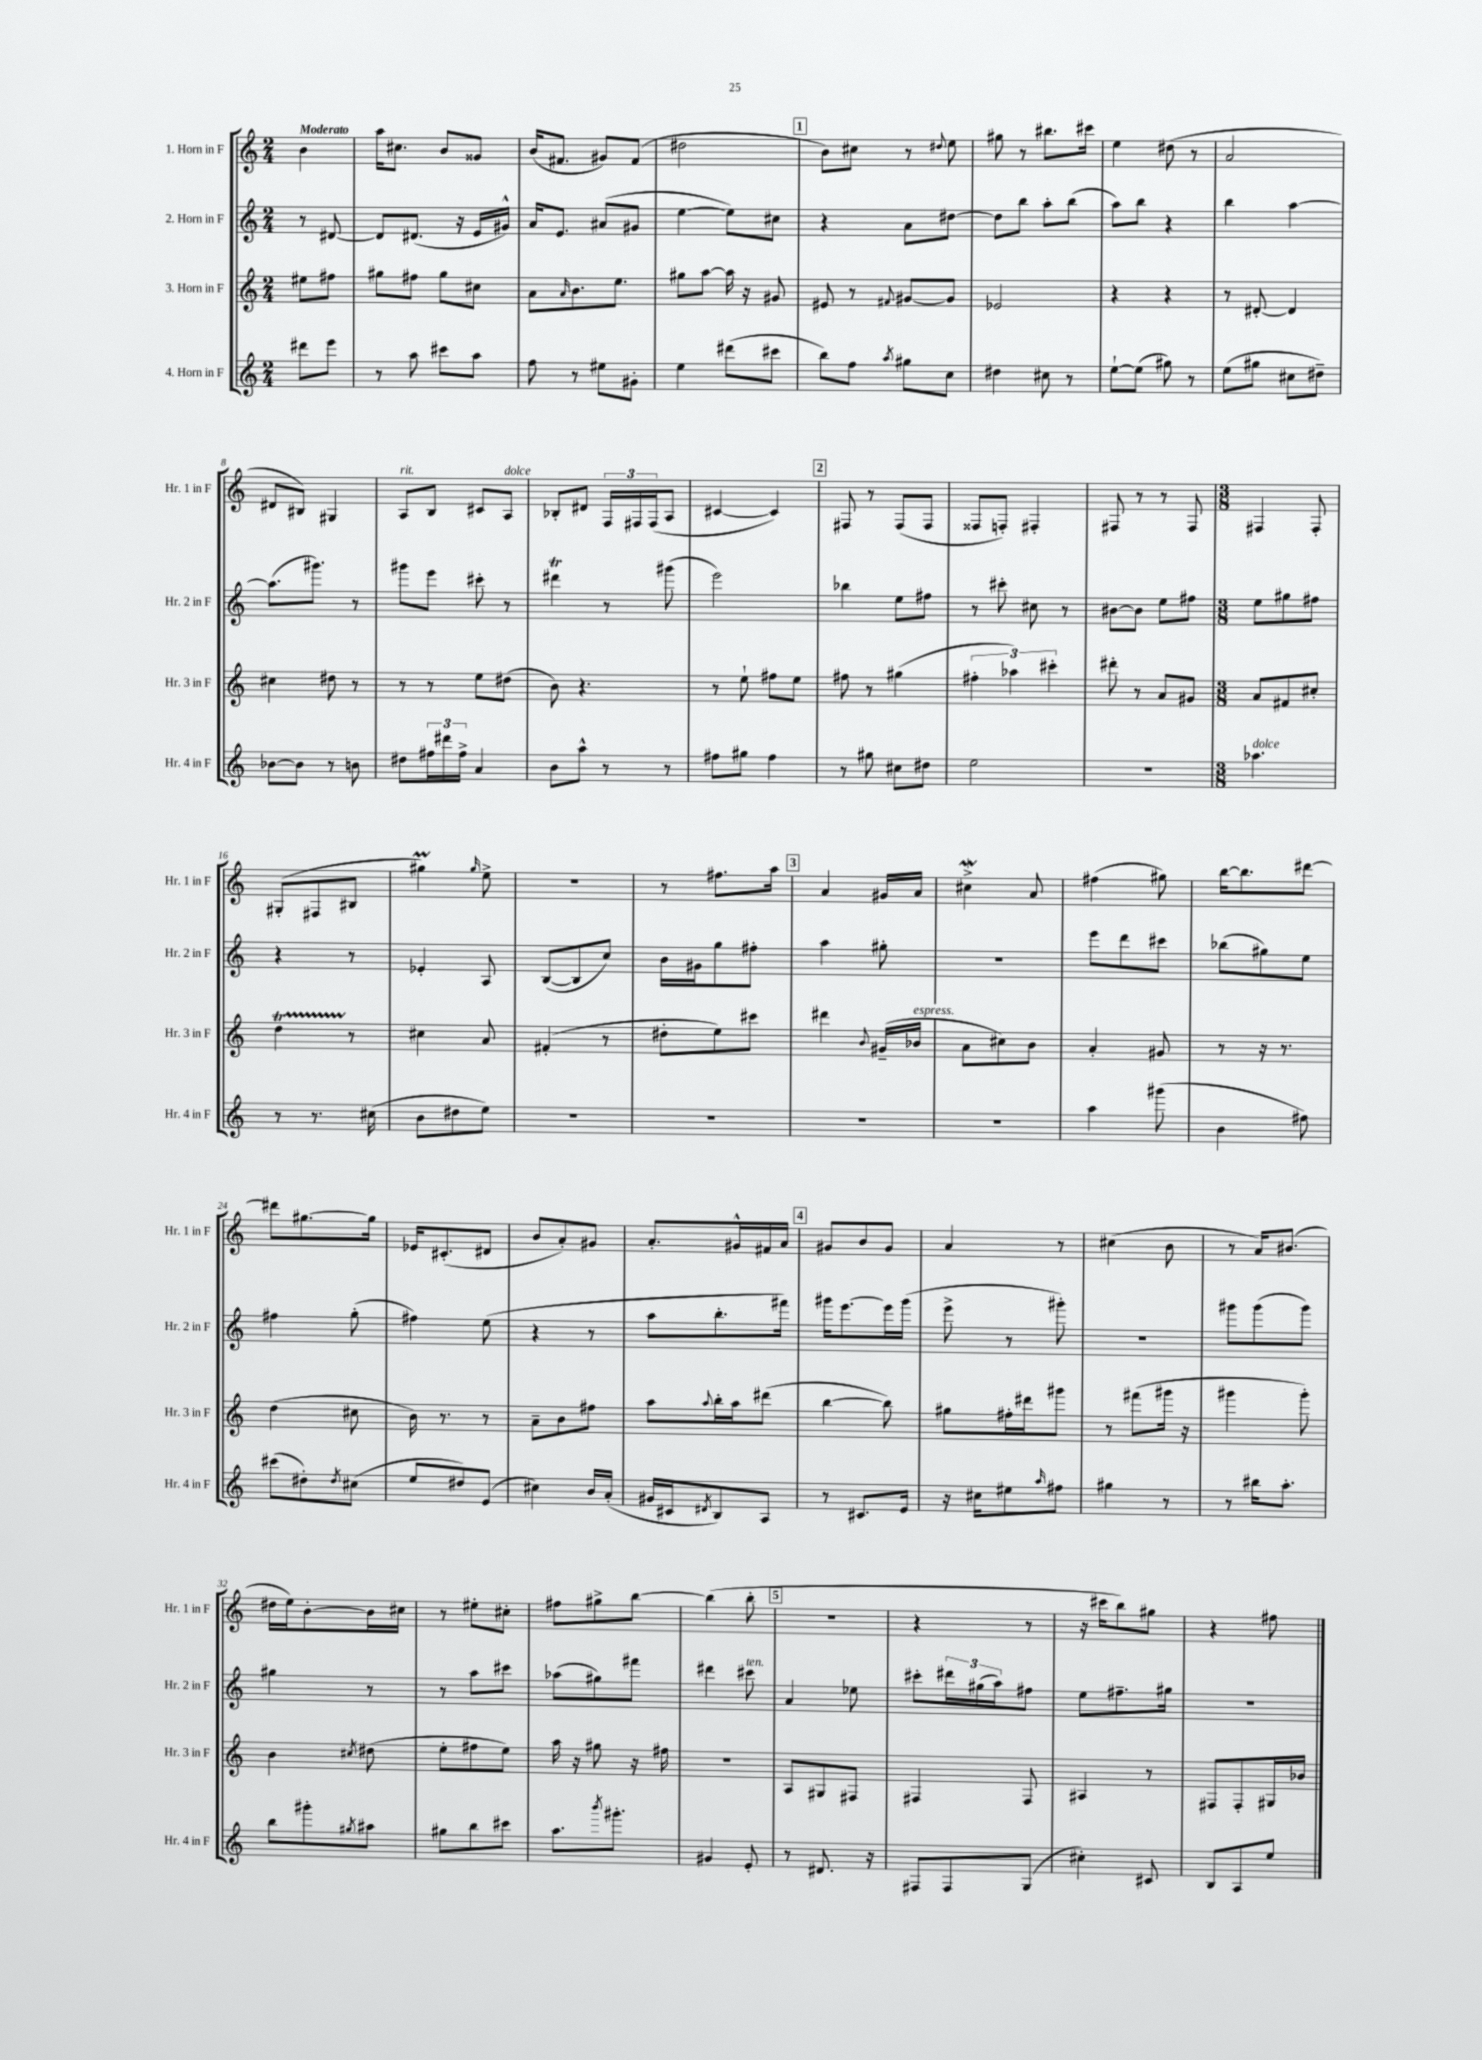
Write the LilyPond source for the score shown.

<<
\new StaffGroup <<
\new Staff = "s0" \with { instrumentName = "1. Horn in F" shortInstrumentName = "Hr. 1 in F" } {
    \clef treble \key c \major \numericTimeSignature \time 2/4 \partial 4 \tempo "Moderato"
    b'4 |
    a''16 cis''8. b'8 gisis'8 |
    b'16( fis'8. gis'8) fis'8( |
    dis''2 |
    \mark \markup { \box "1" } b'8) cis''8 r8 \appoggiatura { dis''8 } e''8 |
    gis''8 r8 bis''8. cis'''16 |
    e''4 dis''8( r8 |
    a'2 |
    dis'8 bis8) gis4 |
    a8^\markup { \italic "rit." } b8 cis'8 a8^\markup { \italic "dolce" } |
    bes8-. dis'8 \tuplet 3/2 { f16 fis16 fis16( } a8 |
    cis'4~ cis'4) |
    \mark \markup { \box "2" } fis8 r8 fis8( fis8 |
    fisis8 f8-.) fis4-. |
    fis8 r8 r8 fis8 |
    \numericTimeSignature \time 3/8 fis4 fis8-. |
    gis8-.( fis8 bis8 |
    gis''4\prall) \grace { gis''16 } e''8-> |
    R4. |
    r8 fis''8. a''16 |
    \mark \markup { \box "3" } a'4 gis'16 a'16 |
    cis''4->\mordent a'8 |
    fis''4( gis''8) |
    b''16~ b''8. dis'''8~ |
    dis'''8 gis''8.~ gis''16 |
    ees'16 cis'8.-.( dis'8 |
    b'8 a'8-.) gis'8 |
    a'8.-. gis'16-^ fis'16 a'16 |
    \mark \markup { \box "4" } gis'8 b'8 gis'8 |
    a'4 r8 |
    cis''4( b'8 |
    r8 a'16) bis'8.( |
    dis''16 e''16) b'8~-. b'16 cis''16 |
    r8 eis''8-. cis''8-. |
    fis''8 gis''8-> b''8~ |
    b''4( b''8-. |
    \mark \markup { \box "5" } r4. |
    r4 r8 |
    r16 cis'''16 b''8) gis''8 |
    r4 fis''8 \bar "|." |
}
\new Staff = "s1" \with { instrumentName = "2. Horn in F" shortInstrumentName = "Hr. 2 in F" } {
    \clef treble \key c \major \numericTimeSignature \time 2/4 \partial 4
    r8 dis'8~ |
    dis'8 dis'8.( r16 e'16 gis'16-^) |
    a'16 e'8. ais'8( gis'8 |
    e''4~ e''8) cis''8 |
    \mark \markup { \box "1" } r4 a'8 dis''8~ |
    dis''8 b''8 a''8-. b''8( |
    a''8) b''8 r4 |
    b''4 a''4~ |
    a''8.( gis'''8.) r8 |
    gis'''8 e'''8 cis'''8-. r8 |
    dis'''4\trill r8 gis'''8( |
    e'''2) |
    \mark \markup { \box "2" } bes''4 e''8 fis''8 |
    r8 cis'''8-. cis''8 r8 |
    bis'8~ bis'8 e''8 fis''8 |
    \numericTimeSignature \time 3/8 e''8 gis''8 fis''8 |
    r4 r8 |
    ees'4-. a8 |
    b8~( b8 c''8) |
    b'16 gis'16 g''8 fis''8-. |
    \mark \markup { \box "3" } a''4 gis''8-. |
    r4. |
    e'''8 d'''8 cis'''8 |
    bes''8( gis''8) e''8 |
    fis''4 g''8-.( |
    fis''4) e''8( |
    r4 r8 |
    a''8 b''8.-. fis'''16) |
    \mark \markup { \box "4" } gis'''16 e'''8.~ e'''16 gis'''16( |
    e'''8-> r8 gis'''8-.) |
    r4. |
    gis'''8 gis'''8( gis'''8) |
    gis''4 r8 |
    r8 a''8 cis'''8 |
    aes''8( gis''8) fis'''8 |
    dis'''4 cis'''8^\markup { \italic "ten." } |
    \mark \markup { \box "5" } a'4 ees''8 |
    cis'''8-. \tuplet 3/2 { dis'''16 gis''16( a''16) } fis''8 |
    e''8 fis''8.-- gis''16 |
    R4. \bar "|." |
}
\new Staff = "s2" \with { instrumentName = "3. Horn in F" shortInstrumentName = "Hr. 3 in F" } {
    \clef treble \key c \major \numericTimeSignature \time 2/4 \partial 4
    eis''8 fis''8 |
    gis''8 fis''8 gis''8 cis''8 |
    a'8 \grace { a'16 } b'8. e''8. |
    gis''8 a''8~ a''16 r16 gis'8 |
    \mark \markup { \box "1" } eis'8 r8 \appoggiatura { fis'8 } gis'8~ gis'8 |
    ees'2 |
    r4 r4 |
    r8 dis'8~-. dis'4 |
    cis''4 dis''8 r8 |
    r8 r8 e''8 dis''8( |
    b'8) r4. |
    r8 e''8-! fis''8 e''8 |
    \mark \markup { \box "2" } fis''8 r8 gis''4( |
    \tuplet 3/2 { fis''4-. aes''4) cis'''4-. } |
    dis'''8-. r8 a'8 gis'8 |
    \numericTimeSignature \time 3/8 a'8 fis'8 cis''8-. |
    d''4\startTrillSpan r8\stopTrillSpan |
    cis''4 a'8 |
    fis'4-.( r8 |
    dis''8-. e''8) cis'''8 |
    \mark \markup { \box "3" } dis'''4 \appoggiatura { b'8 } gis'16--( bes'16^\markup { \italic "espress." } |
    a'8 cis''8) b'8 |
    a'4-. gis'8 |
    r8 r16 r8. |
    d''4( cis''8 |
    b'16) r8. r8 |
    a'8-- b'8 fis''8 |
    a''8 \appoggiatura { a''8 } b''16-. a''16 dis'''8( |
    \mark \markup { \box "4" } b''4~ b''8) |
    gis''8 fis''16-. dis'''16 gis'''8 |
    r8 fis'''8( gis'''16 r16 |
    gis'''4 gis'''8-.) |
    b'4 \acciaccatura { cis''8 } dis''8( |
    e''8-. fis''8 e''8) |
    a''16 r16 gis''8 r16 fis''16 |
    r4. |
    \mark \markup { \box "5" } a8 gis8 fis8 |
    fis4 fis8 |
    ais4 r8 |
    fis8 fis8-. gis16 bes'16 \bar "|." |
}
\new Staff = "s3" \with { instrumentName = "4. Horn in F" shortInstrumentName = "Hr. 4 in F" } {
    \clef treble \key c \major \numericTimeSignature \time 2/4 \partial 4
    dis'''8 e'''8 |
    r8 a''8 cis'''8 a''8 |
    f''8 r8 eis''8 gis'8-. |
    e''4 dis'''8( cis'''8 |
    \mark \markup { \box "1" } b''8) f''8 \acciaccatura { a''8 } gis''8 c''8 |
    dis''4 cis''8 r8 |
    e''8~-! e''8( gis''8) r8 |
    e''8( gis''8 cis''8 dis''8--) |
    bes'8~ bes'8 r8 b'8 |
    dis''8 \tuplet 3/2 { fis''16 dis'''16 fis''16-> } a'4 |
    b'8 a''8-^ r8 r8 |
    fis''8 gis''8 fis''4 |
    \mark \markup { \box "2" } r8 gis''8 cis''8 dis''8 |
    e''2 |
    R2 |
    \numericTimeSignature \time 3/8 aes''4.^\markup { \italic "dolce" } |
    r8 r8. cis''16( |
    b'8 dis''8 e''8) |
    R4. |
    R4. |
    \mark \markup { \box "3" } R4. |
    R4. |
    a''4 gis'''8( |
    b'4 fis''8) |
    cis'''8( dis''8-.) \acciaccatura { dis''8 } cis''8( |
    e''8 dis''8) e'8( |
    cis''4) b'16 a'16-.( |
    gis'16 cis'16 \acciaccatura { dis'8 } b8) a8 |
    \mark \markup { \box "4" } r8 cis'8. e'16 |
    r16 cis''16 eis''8 \grace { a''16 } fis''8 |
    gis''4 r8 |
    r8 bis''16 a''8.-. |
    b''8 gis'''8-. \acciaccatura { gis''8 } ais''8 |
    gis''8 b''8 cis'''8 |
    a''8. \acciaccatura { b'''8 } gis'''8.-. |
    gis'4 e'8-. |
    \mark \markup { \box "5" } r8 dis'8. r16 |
    fis8 fis8 g8( |
    cis''4-.) cis'8 |
    b8 a8 e''8 \bar "|." |
}
>>
>>
